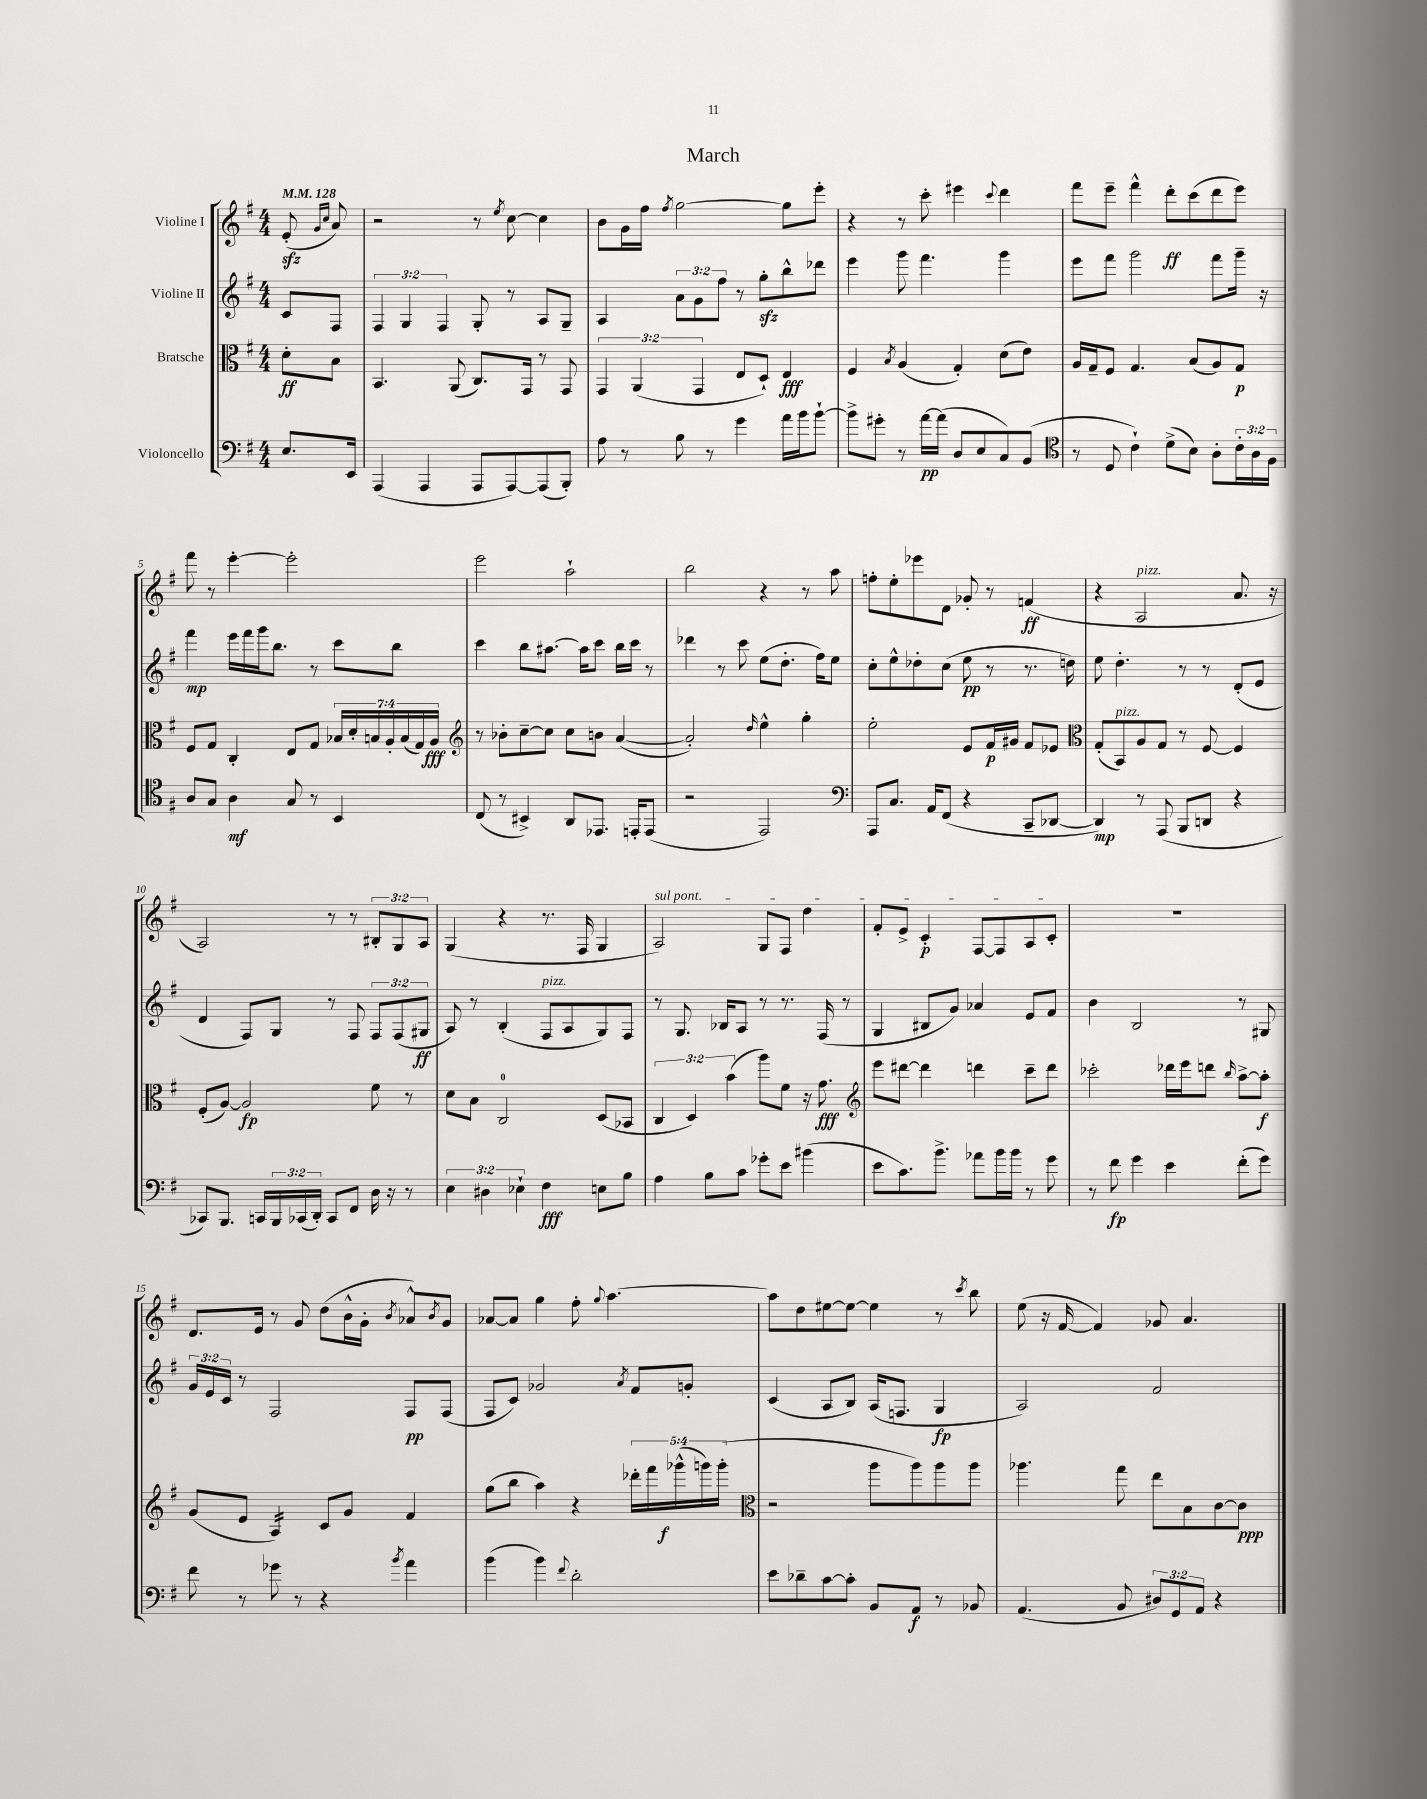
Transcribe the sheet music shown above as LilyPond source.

\header { title = "March" }
<<
\new StaffGroup <<
\new Staff = "s0" \with { instrumentName = "Violine I" } {
    \clef treble \key g \major \numericTimeSignature \time 4/4 \override Staff.TupletNumber.text = #tuplet-number::calc-fraction-text \partial 4 \tempo 4 = 128
    e'8-.\sfz( \grace { g'16 c''16 } a'8) |
    r2 r8 \acciaccatura { e''8 } c''8~ c''4 |
    b'8 g'16 fis''16 \acciaccatura { fis''8 } g''2~ g''8 e'''8-. |
    r4 r8 c'''8-. eis'''4 \appoggiatura { c'''8 } d'''4 |
    fis'''8 e'''8-- fis'''4-^ d'''8-.\ff c'''8( d'''8 e'''8) |
    fis'''8 r8 e'''4~-. e'''2-. |
    e'''2 a''2-! |
    b''2 r4 r8 a''8 |
    f''8-. e''8-. ees'''8 d'8 ges'8-. r8 f'4\ff( |
    r4 a2^\markup { \italic "pizz." } a'8. r16 |
    a2) r8 r8 \tuplet 3/2 { bis8-. g8 a8 } |
    g4( r4 r8. fis16 g4 |
    \once \override TextSpanner.bound-details.left.text = \markup { \italic "sul pont." } a2\startTextSpan) g8 fis8 d''4 |
    fis'8-. e'8-> c'4-.\p fis8~ fis8 a8 c'8-.\stopTextSpan |
    R1 |
    d'8. e'16 r8 g'8 d''8( b'16-^ g'16-. \acciaccatura { b'8 } aes'8-^) \acciaccatura { b'8 } g'8 |
    aes'8~ aes'8 g''4 fis''8-. \appoggiatura { g''8 } a''4.~ |
    a''8 d''8 eis''8~ eis''8~ eis''4 r8 \acciaccatura { c'''8 } b''8 |
    e''8( r16 fis'16~ fis'4) ges'8 a'4. \bar "|." |
}
\new Staff = "s1" \with { instrumentName = "Violine II" } {
    \clef treble \key g \major \numericTimeSignature \time 4/4 \override Staff.TupletNumber.text = #tuplet-number::calc-fraction-text \partial 4
    c'8 fis8 |
    \tuplet 3/2 { fis4 g4 fis4 } g8-. r8 a8 g8-- |
    a4 \tuplet 3/2 { a'8 g'8 fis''8 } r8 g''8-.\sfz b''8-^ des'''8 |
    e'''4 g'''8 fis'''4. g'''4 |
    e'''8 fis'''8 g'''2 fis'''8 g'''16-- r16 |
    fis'''4\mp e'''16 fis'''16 g'''16 b''8. r8 c'''8 b''8 |
    c'''4 b''8 ais''8.~ ais''16 c'''8 b''16 c'''16 r8 |
    des'''4 r8 c'''8 e''8( d''8.-. fis''16) e''8 |
    c''8-. e''8-^ des''8-. c''8( e''8\pp r8 r8. d''16) |
    e''8 d''4.-. r8 r8 d'8-.( e'8 |
    d'4 fis8) g8 r8 fis8 \tuplet 3/2 { fis8 fis8( gis8\ff } |
    a8) r8 b4-.( fis8^\markup { \italic "pizz." } a8 g8) fis8 |
    r8 g8. bes16 a8 r8 r8. fis16( r8 |
    g4 bis8 g'8) aes'4 e'8 fis'8 |
    b'4 b2 r8 gis8 |
    \tuplet 3/2 { g'16 e'16 c'16 } r8 fis2 fis8\pp fis8( |
    fis8 c'8) ges'2 \acciaccatura { a'8 } fis'8 g'8-. |
    c'4( a8 b8) a16( f8. g4\fp |
    a2) fis'2 \bar "|." |
}
\new Staff = "s2" \with { instrumentName = "Bratsche" } {
    \clef alto \key g \major \numericTimeSignature \time 4/4 \override Staff.TupletNumber.text = #tuplet-number::calc-fraction-text \partial 4
    d'8-.\ff b8 |
    b,4. a,8( c8.) g,16 r8 g,8 |
    \tuplet 3/2 { g,4 a,4( g,4 } e8 d8-!) e4\fff |
    fis4 \acciaccatura { b8 } a4( g4-.) d'8( e'8) |
    a16 g16-- fis8 g4. b8( a8) g8\p |
    fis8 g8 c4-. e8 g8 \tuplet 7/4 { bes16 d'16-. b16 a16-. b16( g16) a16\fff } |
    \clef treble r8 bes'8-. c''8~-- c''8 c''8 b'8 a'4~( |
    a'2-.) \grace { d''16 } e''4-^ g''4-. |
    e''2-. e'8 fis'16\p gis'16 fis'8 ees'8 |
    \clef alto g8-.( b,8^\markup { \italic "pizz." }) a8 g8 r8 fis8~ fis4 |
    fis8-.( a8~) a2\fp fis'8 r8 |
    d'8 b8 c2-0 d8( bes,8 |
    \tuplet 3/2 { c4 d4) b'4( } a''8) fis'8 r16 g'8.\fff |
    \clef treble e'''8 dis'''8~ dis'''4 d'''4 c'''8-- d'''8 |
    ces'''2-. des'''16 e'''16 d'''8 \grace { b''16 } a''8~-> a''8-.\f |
    g'8( e'8 a4:16) c'8 g'8 fis'4 |
    g''8( b''8 a''4) r4 \tuplet 5/4 { des'''16-. fis'''16 ges'''16-^\f( g'''16) g'''16-.( } |
    \clef alto r2 a''8 a''8) a''8 a''8 |
    aes''4. g''8 e''8 b8 c'8~ c'8\ppp \bar "|." |
}
\new Staff = "s3" \with { instrumentName = "Violoncello" } {
    \clef bass \key g \major \numericTimeSignature \time 4/4 \override Staff.TupletNumber.text = #tuplet-number::calc-fraction-text \partial 4
    e8. e,16 |
    a,,4( a,,4 a,,8 a,,8~) a,,8( b,,8-.) |
    a8 r8 b8 r8 g'4 a'16 b'16 b'8~-! |
    b'8-> gis'8-. r8 a'16~\pp a'16( d8 e8 c8) b,8( |
    \clef tenor r8 d8 c'4-!) d'8->( b8) a8-. \tuplet 3/2 { c'16-. a16 fis16 } |
    a8 g8 a4\mf g8 r8 b,4 |
    c8( r8 bis,4->) a,8 ees,8. e,16-. e,8( |
    r2 e,2) |
    \clef bass a,,8 c8. a,16 fis,8( r4 c,8-- des,8~ |
    des,4\mp) r8 a,,8( b,,8 d,8 r4 |
    ces,8) b,,8. c,16 \tuplet 3/2 { b,,16 ces,16( d,16-.) } ces,8 fis,8 d16 r16 r8 |
    \tuplet 3/2 { e4 dis4 ees4-! } fis4\fff e8 b8 |
    a4 b8 c'8 ges'8-. e'8 bis'4( |
    e'8 c'8.) b'8.-> aes'8 b'16 b'16 r8 g'8 |
    r8 fis'8\fp g'4 e'4 fis'8-.( g'8) |
    fis'8 r8 ges'8 r8 r4 \acciaccatura { b'8 } a'4 |
    b'4( b'4) \appoggiatura { fis'8 } d'2-. |
    e'8 des'8-- c'8~ c'8-. b,8 a,8\f r8 bes,8 |
    a,4.( b,8 \tuplet 3/2 { dis8) g,8 a,8 } r4 \bar "|." |
}
>>
>>
